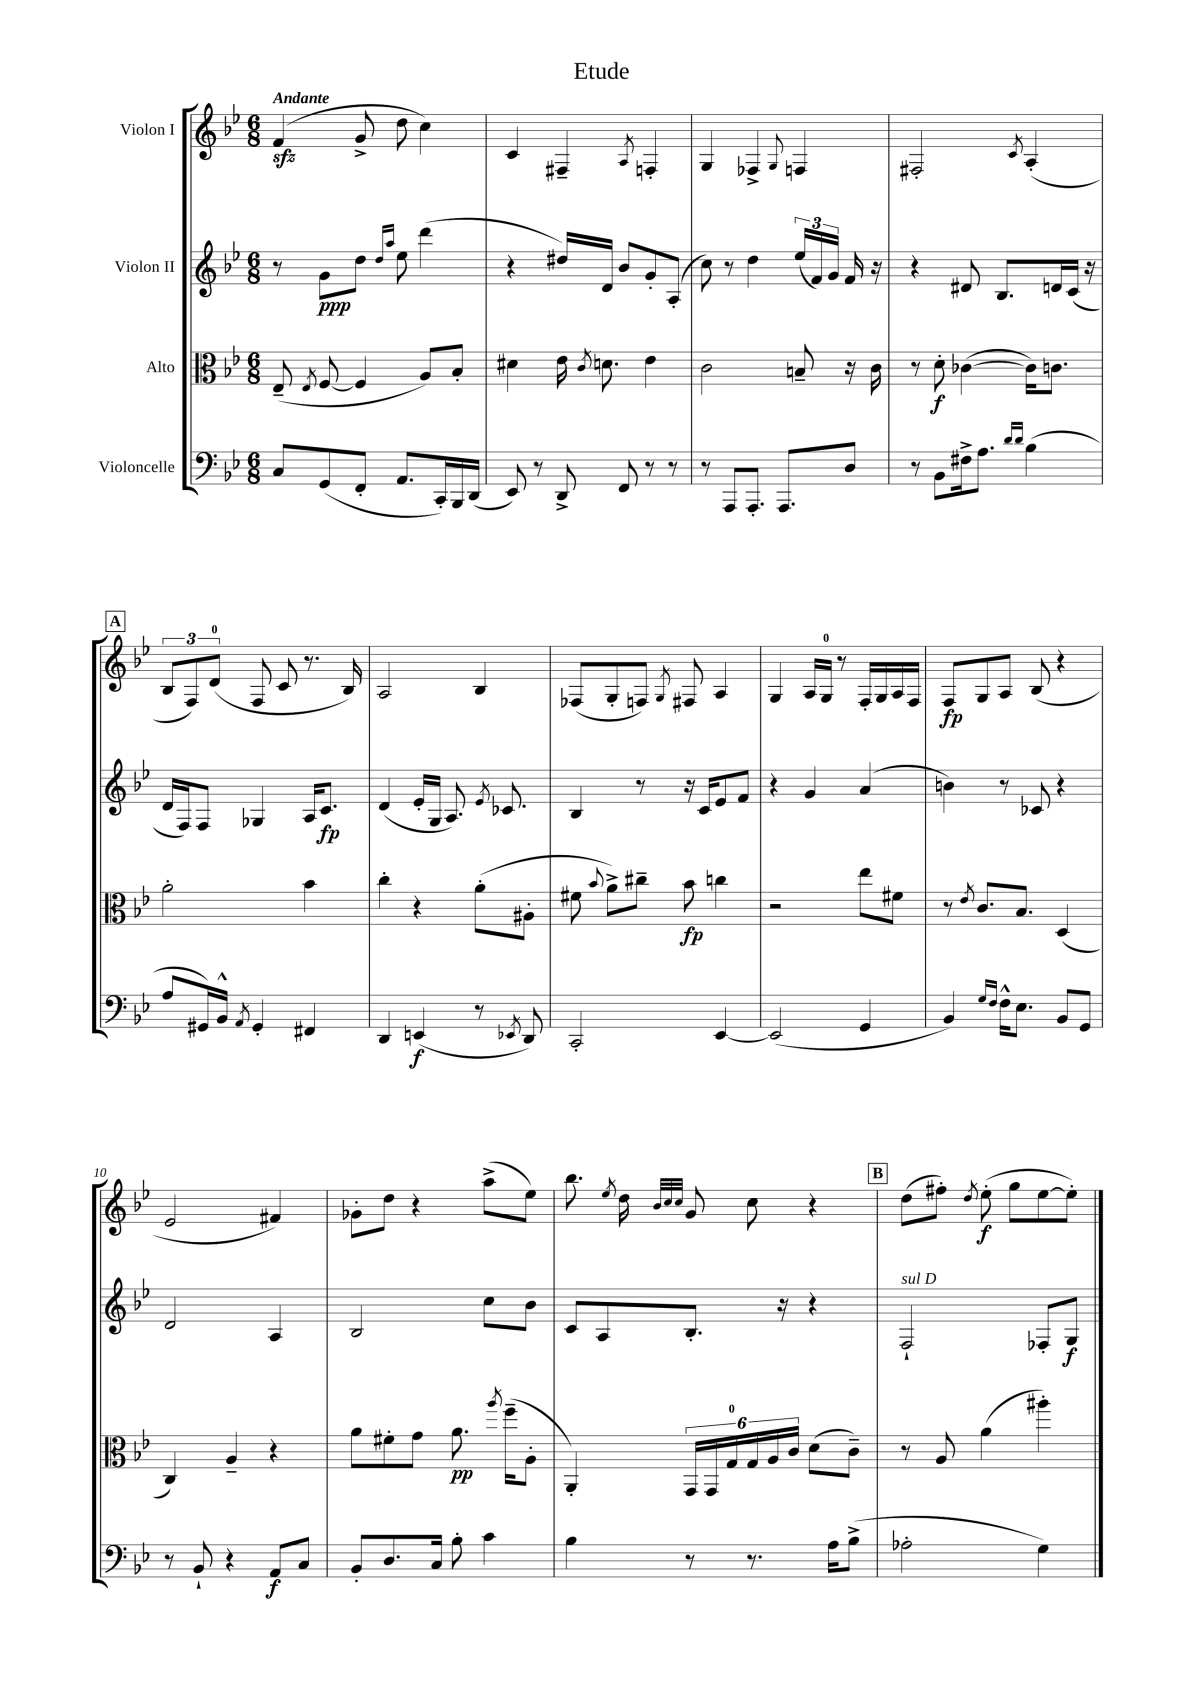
\header { title = "Etude" }
<<
\new StaffGroup <<
\new Staff = "s0" \with { instrumentName = "Violon I" } {
    \clef treble \key bes \major \numericTimeSignature \time 6/8 \tempo "Andante"
    \autoBeamOff f'4\sfz( g'8-> d''8 c''4) |
    c'4 fis4-- \acciaccatura { a8 } f4-. |
    g4 fes4-> \appoggiatura { g8 } f4 |
    fis2-. \acciaccatura { c'8 } a4-.( |
    \mark \markup { \box "A" } \tuplet 3/2 { bes8[ f8) d'8]-0( } f8 c'8 r8. bes16) |
    a2 bes4 |
    fes8[( g8-. f8]) \acciaccatura { g8 } fis8 a4 |
    g4 a16[ g16]-0 r8 f16[-. g16 a16 f16] |
    f8[\fp g8 a8] bes8( r4 |
    ees'2 fis'4) |
    ges'8[-. d''8] r4 a''8[->( ees''8]) |
    bes''8. \acciaccatura { ees''8 } d''16 \grace { bes'32[ c''32 c''32] } g'8 c''8 r4 |
    \mark \markup { \box "B" } d''8[( fis''8]-.) \acciaccatura { d''8 } ees''8-.\f( g''8[ ees''8~ ees''8]-.) \bar "|." |
}
\new Staff = "s1" \with { instrumentName = "Violon II" } {
    \clef treble \key bes \major \numericTimeSignature \time 6/8
    \autoBeamOff r8 g'8[\ppp d''8] \grace { d''16[ a''16] } ees''8 d'''4( |
    r4 dis''16[) d'16] bes'8[ g'8-. a8]-.( |
    c''8) r8 d''4 \tuplet 3/2 { ees''16[( f'16) g'16] } f'16 r16 |
    r4 dis'8 bes8.[ d'16 c'16]( r16 |
    \mark \markup { \box "A" } d'16[ f16) f8] ges4 a16[ c'8.]\fp |
    d'4( ees'16[-. g16] a8.) \acciaccatura { ees'8 } ces'8. |
    bes4 r8 r16 c'16[ ees'8 f'8] |
    r4 g'4 a'4( |
    b'4) r8 ces'8 r4 |
    d'2 a4 |
    bes2 c''8[ bes'8] |
    c'8[ a8 bes8.]-. r16 r4 |
    \mark \markup { \box "B" } f2-!^\markup { \italic "sul D" } fes8[-. g8]\f \bar "|." |
}
\new Staff = "s2" \with { instrumentName = "Alto" } {
    \clef alto \key bes \major \numericTimeSignature \time 6/8
    \autoBeamOff ees8--( \acciaccatura { ees8 } f8~ f4 a8[) bes8]-. |
    dis'4 ees'16 \acciaccatura { c'8 } d'8. ees'4 |
    c'2 b8-- r16 c'16 |
    r8 d'8-.\f ces'4~( ces'16[) c'8.] |
    \mark \markup { \box "A" } a'2-. bes'4 |
    c''4-. r4 a'8[-.( ais8]-. |
    fis'8 \appoggiatura { bes'8 } a'8[->) cis''8]-- bes'8\fp c''4 |
    r2 ees''8[ fis'8] |
    r8 \acciaccatura { ees'8 } c'8.[ bes8.] d4( |
    c4) a4-- r4 |
    a'8[ fis'8-. g'8] a'8.\pp \acciaccatura { a''8 } f''16[--( a8]-. |
    a,4-.) \tuplet 6/4 { g,16[ g,16 g16-0 g16 a16 c'16] } d'8[( c'8]--) |
    \mark \markup { \box "B" } r8 a8 a'4( ais''4-.) \bar "|." |
}
\new Staff = "s3" \with { instrumentName = "Violoncelle" } {
    \clef bass \key bes \major \numericTimeSignature \time 6/8
    \autoBeamOff c8[ g,8( f,8]-. a,8.[ c,16-.) bes,,16 d,16]( |
    ees,8) r8 d,8-> f,8 r8 r8 |
    r8 a,,8[ a,,8.]-. a,,8.[ d8] |
    r8 bes,8[ fis16-> a8.] \grace { d'16[ d'16] } bes4( |
    \mark \markup { \box "A" } a8[ gis,16) bes,16]-^ \acciaccatura { a,8 } gis,4-. fis,4 |
    d,4 e,4\f( r8 \acciaccatura { ees,8 } d,8) |
    c,2-. ees,4~ |
    ees,2( g,4 |
    bes,4) \grace { g16[ f16] } f16[-^ ees8.] bes,8[ g,8] |
    r8 bes,8-! r4 a,8[\f c8] |
    bes,8[-. d8. c16] bes8-. c'4 |
    bes4 r8 r8. a16[ bes8]->( |
    \mark \markup { \box "B" } aes2-. g4) \bar "|." |
}
>>
>>
